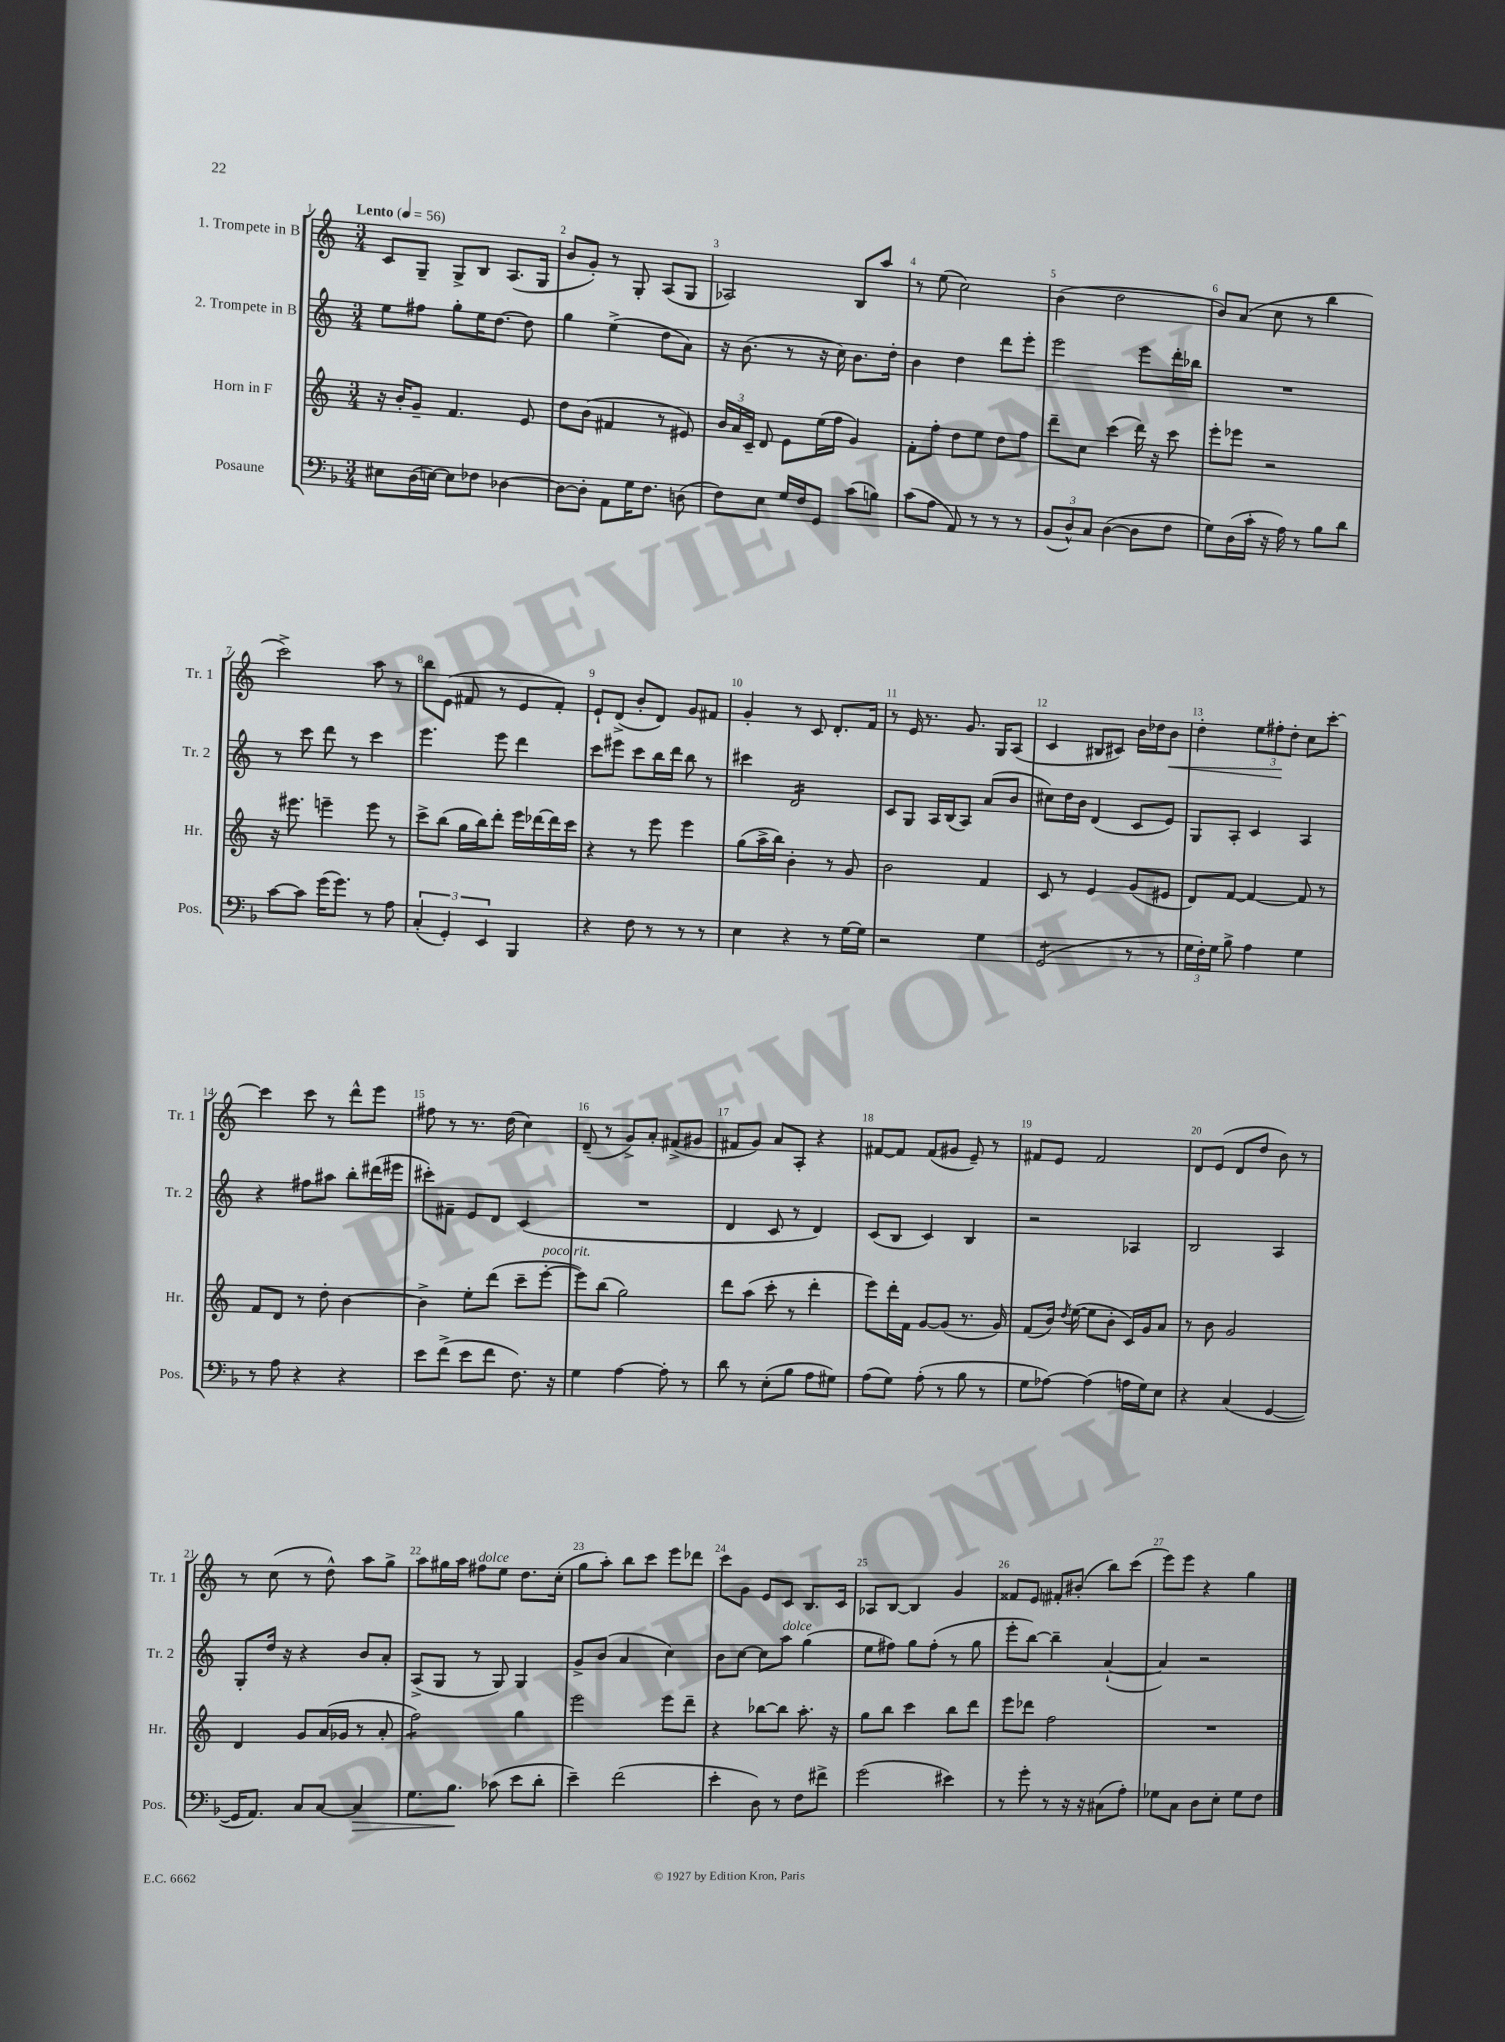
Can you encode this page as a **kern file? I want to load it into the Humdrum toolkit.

**kern	**kern	**kern	**kern
*staff4	*staff3	*staff2	*staff1
*clefF4	*clefG2	*clefG2	*clefG2
*k[b-]	*k[]	*k[]	*k[]
*M3/4	*M3/4	*M3/4	*M3/4
*MM56	*MM56	*MM56	*MM56
8E#	16r	8ee	8c
.	16b'	.	.
(16D	8g~	8ff#	8G~
[16E)	.	.	.
8E]	4.f	8gg'	8G^
8F-	.	16ee	8B
.	.	[8.dd	.
[4D-	.	.	(8.A
.	8e	8dd]	.
.	.	.	16G
=	=	=	=
8D-_	8dd	4gg	8b
8D-']	(8b	.	8g')
8AA	4f#	(4ee^	8r
16G	.	.	8G'
8.F	.	.	.
.	8r	8dd	(8A
(8D	8e#)	8a)	8G
=	=	=	=
8F)	24b	16r	2A-)
.	24a	.	.
.	.	(8.b	.
.	24c~	.	.
8E	8d	.	.
16G	8e	8r	.
16F	.	.	.
8GG	(16ee	16r	.
.	16ff	16cc)	.
(8c	4g)	8.b	8B
8B)	.	.	8aa
.	.	16dd'	.
=	=	=	=
(8c	8f'	4b	8r
8A	8ff'	.	(8ee
8AA)	8dd	4dd	2cc)
8r	8ee	.	.
8r	8dd	8ddd	.
8r	8ff	8eee'	.
=	=	=	=
(12BB-	8ddd~	2eee	(4b
12D^^)	.	.	.
.	8cc	.	.
12C	.	.	.
([4D	(4ccc	.	2dd
8D]	16ddd)	8eee	.
.	16r	.	.
8F	8ccc	16ddd'	.
.	.	16bb-	.
=	=	=	=
8G)	8eee'	2.r	8b)
(16D	8eee-	.	(8a
16c'	.	.	.
16r	2r	.	8cc
16A)	.	.	.
8r	.	.	8r
8B-	.	.	4bb
8d	.	.	.
=	=	=	=
[8c	16r	8r	2ccc^)
.	8.eee#	.	.
8c]	.	8ccc	.
(16g	4eee~	8ddd	.
8.g)	.	.	.
.	.	8r	.
8r	8eee	4ccc	8aa
8A	8r	.	8r
=	=	=	=
(6C'	8ccc^	4.eee	8bb
.	(8bb	.	(8e
6GG')	.	.	.
.	16gg	.	8f#
.	16bb)	.	.
6EE	.	.	.
.	8ddd'	8eee	8r
4BBB-	16eee	4ddd	8e
.	[16ddd-	.	.
.	16ddd-]	.	8f#')
.	16ccc	.	.
=	=	=	=
4r	4r	8ccc	8e`
.	.	8eee#	(8d^
8F	8r	8ccc	8b'
8r	8eee	16bb	8d)
.	.	16ddd	.
8r	4eee	8bb	8g
8r	.	8r	8f#
=	=	=	=
4E	(8gg	4ccc#	4g'
.	16aa^	.	.
.	16bb)	.	.
4r	4b'	2d	8r
.	.	.	8c
8r	8r	.	8.d'
[16G	8g	.	.
16G]	.	.	16f
=	=	=	=
2r	2b	8c	8r
.	.	8G	16e
.	.	.	8.r
.	.	16A	.
.	.	(16B	.
.	.	8A)	8.g
4G	4f	(8a	.
.	.	.	16G
.	.	8b	(8A
=	=	=	=
(2GG	8c	8cc#)	4c
.	8r	16dd	.
.	.	16b	.
.	4e	(4d	8B#
.	.	.	8c#)
8r	(8g	8c	16b
.	.	.	16dd-
8r	8e#	8e)	8b
=	=	=	=
24G	8d)	8G	4dd'
24F')	.	.	.
24G	.	.	.
8B-^	[8f	8A'	.
4A	4f_	4c	12ee
.	.	.	12ff#'
.	.	.	12dd'
4G	8f]	4A	8cc
.	8r	.	[8ccc'
=	=	=	=
8r	8f	4r	4ccc]
8A	8d	.	.
4r	8r	8ff#	8ccc
.	8dd'	8aa#	8r
4r	[4b	8bb'	8ddd^^
.	.	(16ddd#	8eee
.	.	16eee#	.
=	=	=	=
8e	4b^]	8ccc#')	8ff#
(8f^	.	8f#~	8r
8e	8ee'	8e	8.r
8f	(8ddd	8d	.
.	.	.	(16dd
8.F)	8ccc~	(4c	4cc)
.	[8eee'	.	.
16r	.	.	.
=	=	=	=
4G	8eee])	2.r	(8d~
.	(8bb	.	8r
[4A	2gg)	.	8g^)
.	.	.	8a'
8A']	.	.	(8f#^
8r	.	.	8g#
=	=	=	=
8d	8ddd	4d	8f#
8r	(8aa	.	8g)
(8E'	8ccc'	8c	8a
8B-	8r	8r	8A'
8A	4ddd'	4d)	4r
8G#)	.	.	.
=	=	=	=
(8A	8eee)	(8c	[8f#
8G)	16ddd'	8B	8f#]
.	16f	.	.
(8A'	[8g	4c)	(8f#
8r	(8g]	.	8g#
8B-	8.r	4B	8e~)
8r	.	.	8r
.	16g)	.	.
=	=	=	=
8G	(8f	2r	8f#
[8A-)	16b)	.	8e
.	8qdd	.	.
.	([16ee	.	.
(4A-]	8ee]	.	2f#
.	8b'	.	.
16A	16c)	4A-	.
16G)	16g	.	.
8E	8a	.	.
=	=	=	=
4r	8r	2B	8d
.	8b	.	(8e
(4C	2g	.	8d
.	.	.	8dd
[4GG	.	4A	8b)
.	.	.	8r
=	=	=	=
16GG]	4d	8G'	8r
8.AA)	.	.	.
.	.	16dd	(8cc
.	.	16r	.
8C	8g	4r	8r
[8C	(16a	.	8dd^^)
.	16g-	.	.
4C]	8r	8b	8aa
.	8a'	8a'	8gg^
=	=	=	=
8.G	2ff)	(8A^	8aa
.	.	8G	16gg#
8.B-	.	.	16aa
.	.	8r	8ff#
(8c-	.	8G)	8ee
8e	4gg	4G	8.dd
8d'	.	.	.
.	.	.	(16cc'
=	=	=	=
4e~)	2eee	8g^	8gg
.	.	(8b	8aa')
(2f	.	4a	8bb
.	.	.	8ccc
.	8eee	4cc)	8eee
.	8ddd~	.	8ddd-
=	=	=	=
4e'	4r	8b	8ccc
.	.	[8cc	8g
8D)	[8bb-	8cc]	8e
8r	8bb-]	8aa	8c
8F	8.aa'	(4gg	8.B
8f#^	.	.	.
.	16r	.	16c
=	=	=	=
(2g	8gg	8ee	8A-
.	8bb	8ff#)	[8B
.	4ccc	8gg	4B]
.	.	(8ff#'	.
4e#)	8bb	8r	4g
.	8ddd	8gg	.
=	=	=	=
8r	8eee	8eee'	8f##
8g'	8ddd-	[8bb)	8e
8r	2ff	4bb~]	8f#'
16r	.	.	(8b#'
16r	.	.	.
(8C#	.	([4a`	8bb)
8A')	.	.	(8ccc
=	=	=	=
8G-	2.r	4a])	8eee)
8C	.	.	8eee
8D	.	2r	4r
8E'	.	.	.
8G-	.	.	4gg
8F	.	.	.
==	==	==	==
*-	*-	*-	*-
